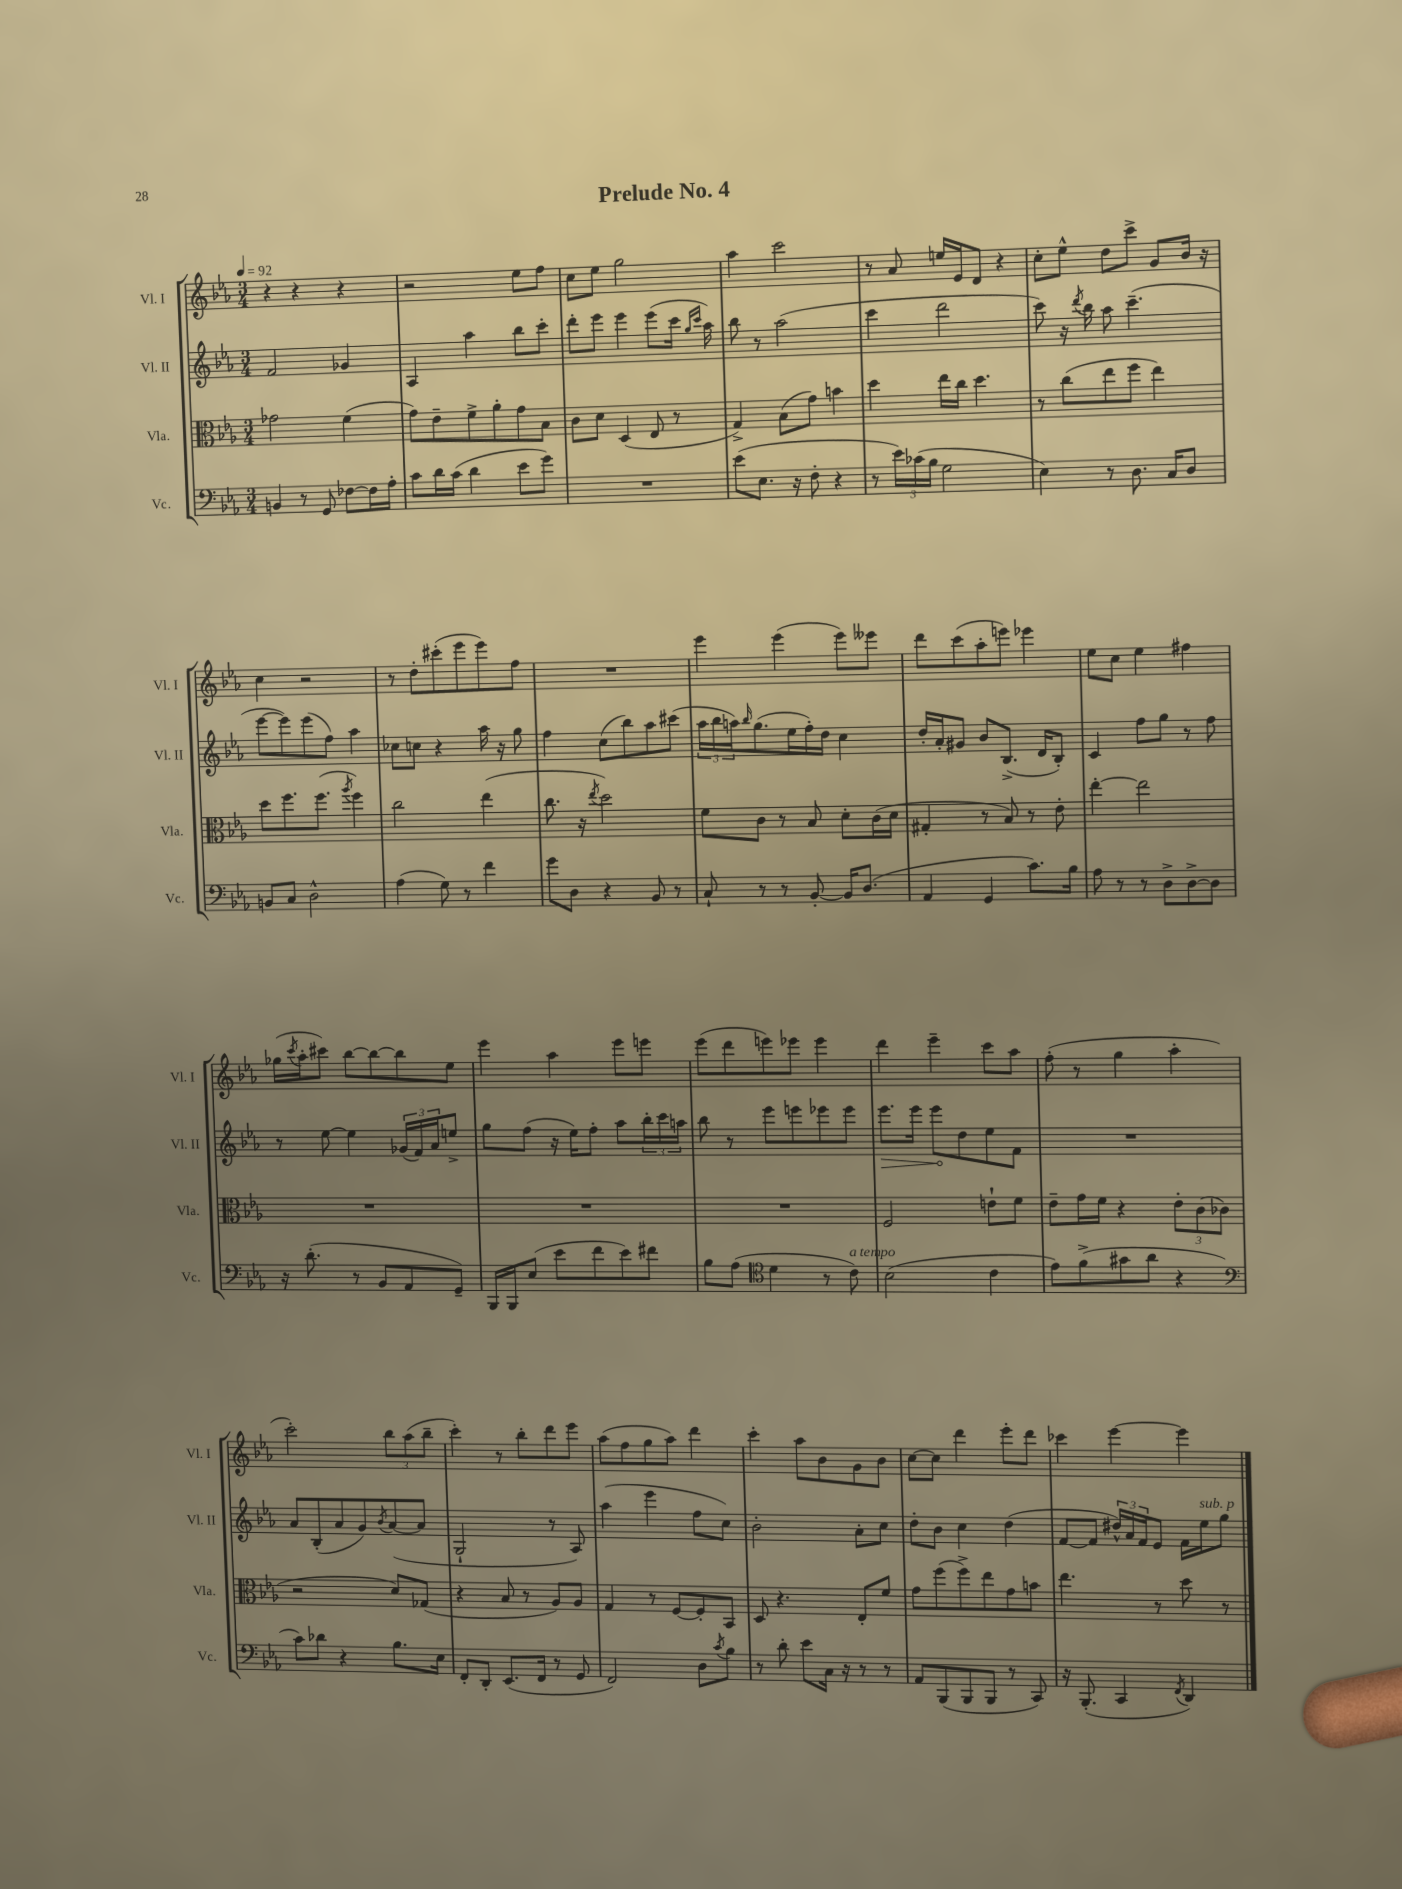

**kern	**kern	**kern	**dynam	**kern
*part4	*part3	*part2	*part2	*part1
*staff4	*staff3	*staff2	*staff2	*staff1
*I"Vc.	*I"Vla.	*I"Vl. II	*	*I"Vl. I
*I'Vc.	*I'Vla.	*I'Vl. II	*	*I'Vl. I
*clefF4	*clefC3	*clefG2	*	*clefG2
*k[b-e-a-]	*k[b-e-a-]	*k[b-e-a-]	*	*k[b-e-a-]
*M3/4	*M3/4	*M3/4	*	*M3/4
*MM92	*MM92	*MM92	*	*MM92
=1	=1	=1	=1	=1
4BBn/	2g-X\	2f/	.	4r
8r	.	.	.	4r
8GG/	.	.	.	.
[8F-X\L	(4f\	4g-X/	.	4r
16F-\L]	.	.	.	.
16A-'\JJ	.	.	.	.
=2	=2	=2	=2	=2
8c\L	8g\L)	4A-/	.	2r
16d\L	8e-~\	.	.	.
(16c\JJ	.	.	.	.
4d\	8f^\	4aa-\	.	.
.	8a-'\	.	.	.
8e-\L	8g\	8bb-\L	.	8ee-\L
8g\J)	8B-\J	8ccc'\J	.	8ff\J
=3	=3	=3	=3	=3
2.r	8c\L	8ddd'\L	.	8cc\L
.	8d\J	8eee-\J	.	8ee-\J
.	(4D/	4eee-\	.	2gg\
.	8E-/	(8eee-\L	.	.
.	8r	16ccc\Jk	.	.
.	.	16qqgg/LL	.	.
.	.	16qqccc/JJ	.	.
.	.	16aa-\)	.	.
=4	=4	=4	=4	=4
(8e-\L	4G^/)	8bb-\	.	4aa-\
8.E-\J	.	8r	.	.
.	(8B-\L	(2aa-\	.	2ccc\
16r	.	.	.	.
8F'\	8g\J)	.	.	.
4r	4bn\	.	.	.
=5	=5	=5	=5	=5
8r	4dd\	4ccc\	.	8r
24e-\LL)	.	.	.	8a-/
(24c-X\	.	.	.	.
24B-\JJ	.	.	.	.
2G\	16ee-\LL	2ddd\	.	16een/LL
.	16cc\JJ	.	.	16e-/J
.	4.dd\	.	.	8d/J
.	.	.	.	4r
=6	=6	=6	=6	=6
4E-\)	8r	8ccc\)	.	8cc'\L
.	(8cc\L	16r	.	8ee-^^\J
.	.	8qddd/	.	.
.	.	16bb-\	.	.
8r	8ee-\	8aa-\	.	8dd\L
8.D\	8ff\J	(4.ccc~\	.	8ccc^\J
.	4ee-\)	.	.	8g/L
16C/KL	.	.	.	.
8D/J	.	.	.	16b-/Jk
.	.	.	.	16r
!!LO:LB:g=z
=7	=7	=7	=7	=7
8BBn/L	8dd\L	[8eee-\L	.	4cc\
8C/J	8.ff\	8eee-\])	.	.
2D^^\	.	(8eee-\	.	2r
.	(8.ff\J	.	.	.
.	.	8ff\J)	.	.
.	8qaa-/	.	.	.
.	4ff\)	4aa-\	.	.
=8	=8	=8	=8	=8
(4A-\	2cc\	8cc-X\L	.	8r
.	.	8ccn\J	.	8dd'\L
8G\)	.	4r	.	(8ccc#X'\
8r	.	.	.	8eee-\
4f\	(4ee-\	16aa-\	.	8eee-\)
.	.	16r	.	.
.	.	8gg\	.	8ff\J
=9	=9	=9	=9	=9
8g\L	8.cc\	4ff\	.	2.r
8D\J	.	.	.	.
.	16r	.	.	.
.	8qee-/	.	.	.
4r	2dd\)	(8cc\L	.	.
.	.	8bb-\)	.	.
8BB-/	.	8aa-\	.	.
8r	.	(8ccc#X\J	.	.
=10	=10	=10	=10	=10
8C`/	8f\L	24aa-\LL	.	4eee-\
.	.	24bb-\	.	.
.	.	24aan\J)	.	.
.	.	16qqbb-/	.	.
8r	8c\J	(8.gg\	.	.
8r	8r	.	.	(4eee-\
.	.	16ee-\L	.	.
[8BB-'/	8B-/	16ff'\)	.	.
.	.	16dd\JJ	.	.
16BB-/KL]	8d'\L	4cc\	.	8eee-\L)
(8.D/J	.	.	.	.
.	(16c\L	.	.	8eee--X\J
.	16d\JJ	.	.	.
=11	=11	=11	=11	=11
4AA-/	4G#X'/	16dd'/LL	.	8ddd\L
.	.	16a-'/J	.	.
.	.	8g#X/J	.	(8ccc\
4GG/	8r	8b-/L	.	8aa-'\
.	8B-/)	(8.B-^/J	.	8eeen\J)
8.c\L)	8r	.	.	4eee-X\
.	.	16d/KL	.	.
.	8e-'\	8B-'/J)	.	.
16B-\Jk	.	.	.	.
=12	=12	=12	=12	=12
8A-\	[4ee-'\	4c/	.	8ee-\L
8r	.	.	.	8cc\J
8r	2ee-\]	8ff\L	.	4ee-\
8D^\L	.	8gg\J	.	.
[8D^\	.	8r	.	4ff#X\
8D\J]	.	8ff\	.	.
!!LO:LB:g=z
=13	=13	=13	=13	=13
16r	2.r	8r	.	(16gg-X\LL
.	.	.	.	8qccc/
(8.d'\	.	.	.	16aa-'\J
.	.	[8ee-\	.	8ccc#X\J)
8r	.	4ee-\]	.	[8bb-\L
8BB-/L	.	.	.	8bb-\_
8AA-/	.	(24g-X/LL	.	8bb-\]
.	.	24f/)	.	.
.	.	24a-/J	.	.
8GG~/J)	.	8een^/J	.	8ee-\J
=14	=14	=14	=14	=14
16BBB-/LL	2.r	8gg\L	.	4eee-\
16BBB-/J	.	.	.	.
(8E-/J	.	(8ff\J	.	.
8e-\L	.	16r	.	4aa-\
.	.	16ee-\KL)	.	.
8f\	.	8ff'\J	.	.
8e-\)	.	8aa-\L	.	8eee-\L
8f#X\J	.	24bb-'\L	.	8eeen\J
.	.	24ccc\	.	.
.	.	24aan\JJ	.	.
=15	=15	=15	=15	=15
8B-\L	2.r	8bb-\	.	(8eee-\L
(8A-\J	.	8r	.	8ddd\
*clefC4	*	*	*	*
4d\	.	8eee-\L	.	8eeen\)
.	.	8eeen\	.	8eee-X\J
8r	.	8eee-X\	.	4eee-\
!LO:TX:a:i:t=a tempo	!	!	!	!
8c\)	.	8eee-\J	.	.
=16	=16	=16	=16	=16
!	!	!	!LO:HP:b	!
(2B-\	2F/	8.eee-\L	>	4ddd\
.	.	16eee-\Jk	.	.
.	.	8eee-\L	.	4eee-~\
.	.	8dd\	]	.
4c\	8en`\L	8ee-\	.	8ccc\L
.	8f\J	8f\J	.	8aa-\J
=17	=17	=17	=17	=17
8e-\L)	8e-~\L	2.r	.	(8ff'\
(8f^\	16g\L	.	.	8r
.	16f\JJ	.	.	.
8g#X\	4r	.	.	4gg\
8a-\J	.	.	.	.
4r	12e-'\L	.	.	4aa-'\
.	(12c\	.	.	.
.	12c-X\J	.	.	.
!!LO:LB:g=z
=18	=18	=18	=18	=18
*clefF4	*	*	*	*
8c\L)	2r	8a-/L	.	2ccc'\)
8d-X\J	.	(8B-'/	.	.
4r	.	8a-/	.	.
.	.	8g/)	.	.
.	.	8qb-/	.	.
8.B-\L	8d/L)	([8a-/	.	12bb-\L
.	.	.	.	(12aa-\
.	(8G-X/J	8a-/J]	.	.
.	.	.	.	12bb-~\J
16E-\Jk	.	.	.	.
=19	=19	=19	=19	=19
8FF'/L	4r	2G`/	.	4ccc'\)
8DD'/J	.	.	.	.
(8.EE-/L	8B-/	.	.	8r
.	8r	.	.	8bb-'\L
16FF/Jk	.	.	.	.
8r	8A-/L)	8r	.	8ddd\
8GG/	8A-/J	8A-/)	.	8eee-\J
=20	=20	=20	=20	=20
2FF/)	4G/	(4aa-\	.	(8aa-\L
.	.	.	.	8ff\
.	8r	4eee-\	.	8gg\
.	[8F/L	.	.	8aa-\J)
8D\L	8F'/]	8ff\L	.	4ddd\
8qc/	.	.	.	.
8B-\J	8BB-/J	8cc\J)	.	.
=21	=21	=21	=21	=21
8r	8D/	2b-'\	.	4ccc'\
8d'\	4.r	.	.	.
8e-\L	.	.	.	8aa-\L
16C\Jk	.	.	.	8b-\
16r	.	.	.	.
8r	8E-'/L	8a-'\L	.	8g\
8r	8f/J	8cc\J	.	8b-\J
=22	=22	=22	=22	=22
8AA-/L	8g\L	8dd'\L	.	[8cc\L
(8BBB-/	(8ff\	8b-\J	.	8cc\J]
8BBB-/	8ff^\)	4cc\	.	4ddd\
8BBB-/J	8ee-\	.	.	.
8r	8g\	(4dd\	.	8eee-'\L
8CC/)	8bn\J	.	.	8ddd\J
=23	=23	=23	=23	=23
16r	4.ee-\	[8f/L	.	4ccc-X\
(8.BBB-'/	.	.	.	.
.	.	8f/J]	.	.
4CC/	.	24dd#X^^/LL)	.	[4eee-\
.	.	24a-/	.	.
.	.	24f/J	.	.
.	8r	8e-/J	.	.
8qFF/	.	.	.	.
4DD/)	8dd\	16f\LL	.	4eee-\]
!	!	!LO:TX:a:i:t=sub. p	!	!
.	.	16ee-\J	.	.
.	8r	8gg\J	.	.
==	==	==	==	==
*-	*-	*-	*-	*-
